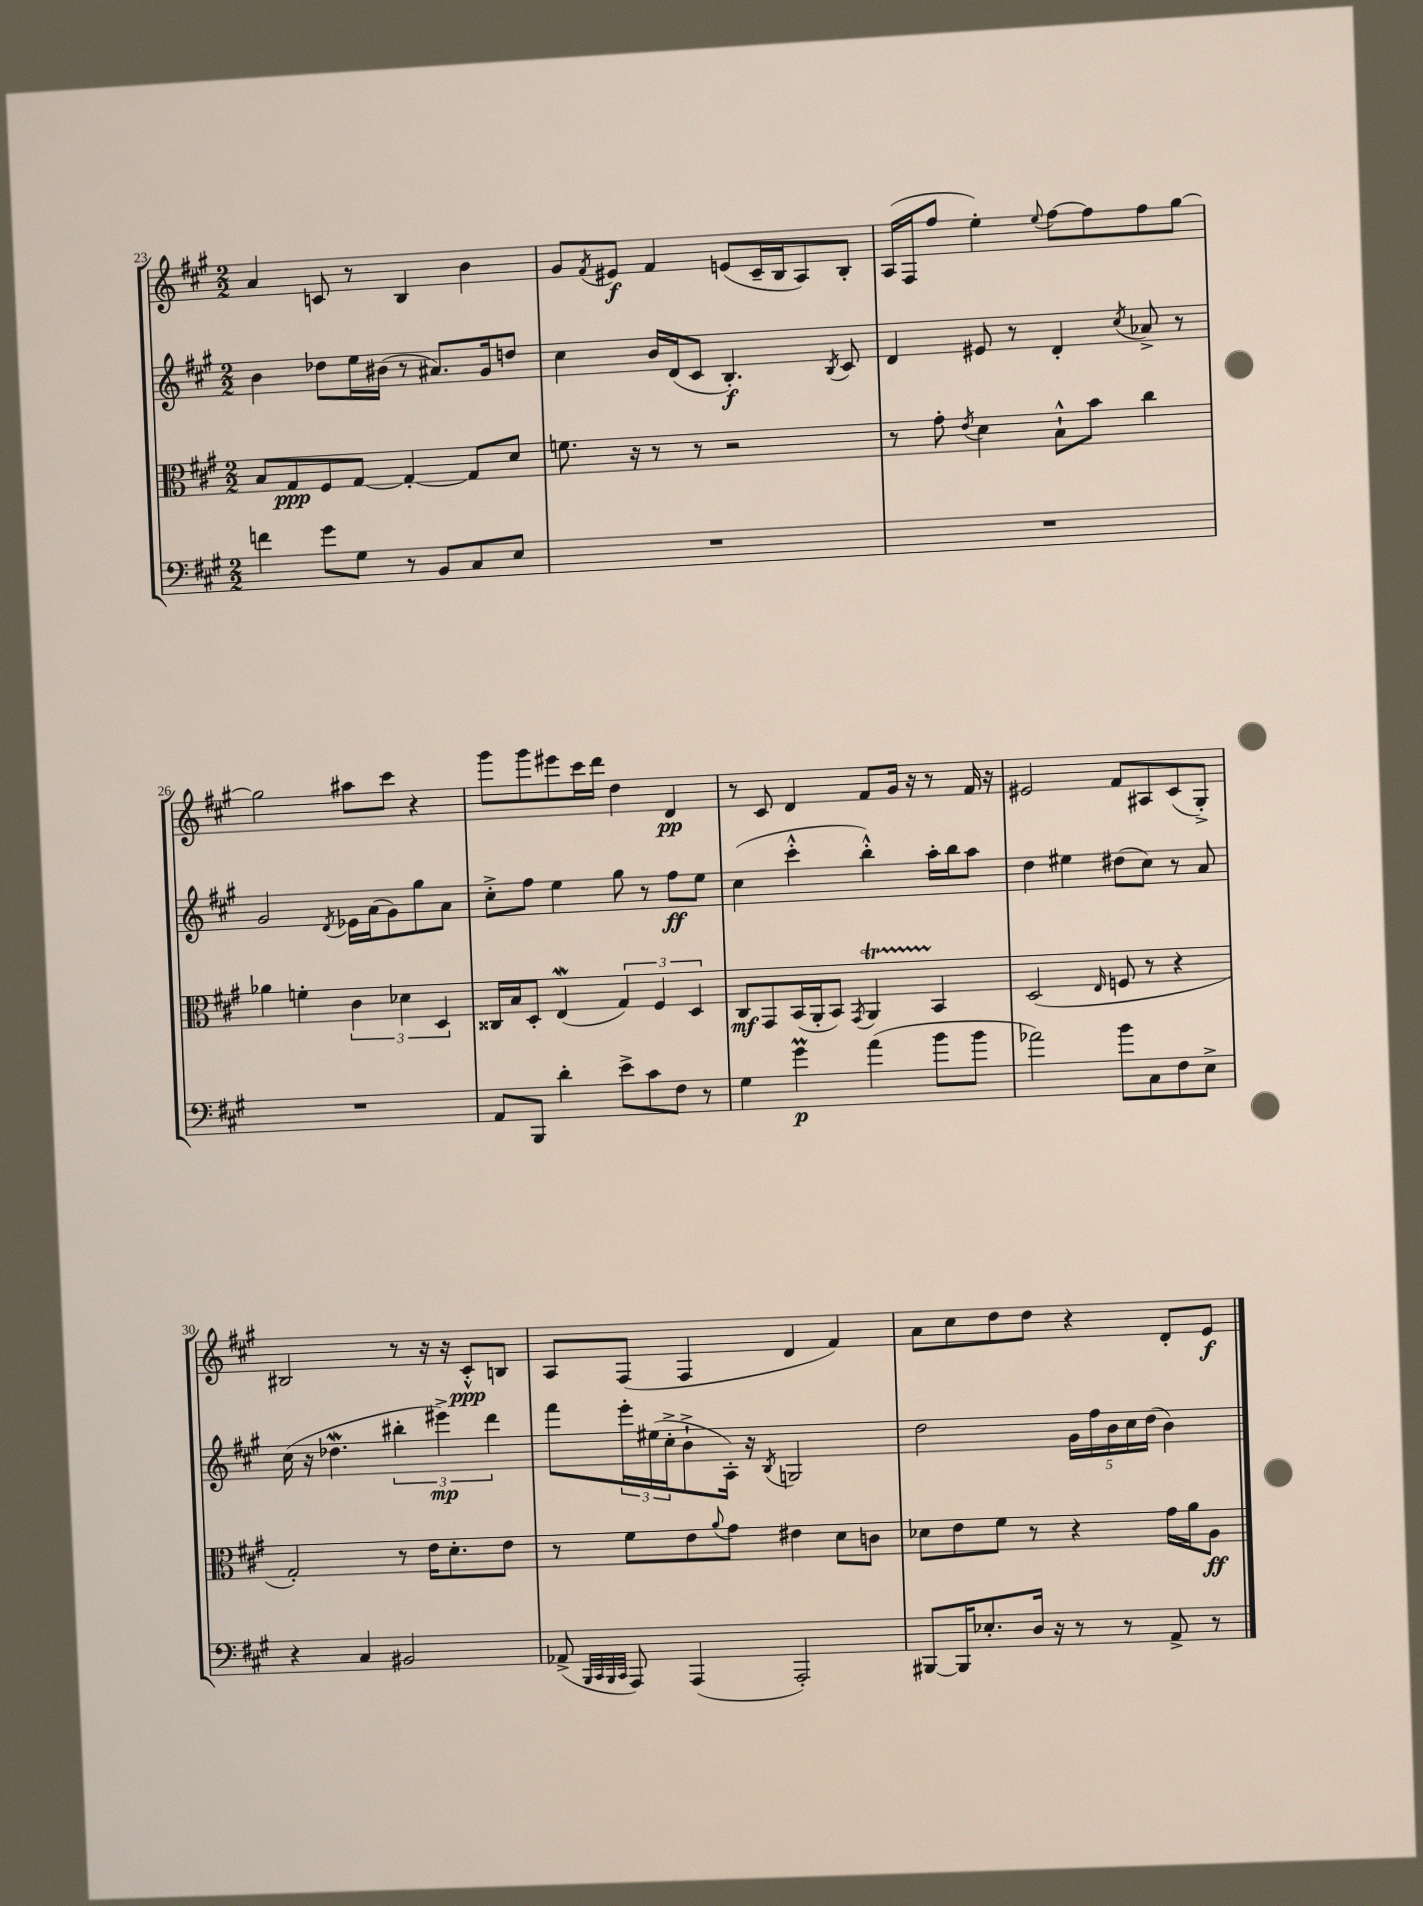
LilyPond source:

<<
\new StaffGroup <<
\new Staff = "s0" {
    \clef treble \key a \major \numericTimeSignature \time 2/2
    a'4 c'8 r8 b4 b'4 |
    gis'8 \acciaccatura { fis'8 } eis'8\f fis'4 e'8( cis'16-- b16 a8) b8-. |
    a16( fis16 fis''8 e''4-.) \appoggiatura { e''8 } fis''8~ fis''8 fis''8 gis''8~ |
    gis''2 ais''8 cis'''8 r4 |
    gis'''8 gis'''8 eis'''8 cis'''16 d'''16 d''4 d'4\pp |
    r8 cis'8 d'4 fis'8 gis'16 r16 r8 fis'16 r16 |
    eis'2 fis'8 ais8 cis'8( gis8-.->) |
    bis2 r8 r16 r16 cis'8-.-^\ppp b8 |
    a8 fis8( fis4 d'4 fis'4) |
    a'8 cis''8 d''8 d''8 r4 d'8-. e'8\f \bar "|." |
}
\new Staff = "s1" {
    \clef treble \key a \major \numericTimeSignature \time 2/2
    b'4 des''8 e''16 bis'16( r8 ais'8.) gis'16 d''8 |
    cis''4 b'16 d'16( cis'8 b4.-.\f) \acciaccatura { b8 } cis'8 |
    d'4 eis'8 r8 d'4-. \acciaccatura { cis''8 } aes'8-> r8 |
    gis'2 \acciaccatura { d'8 } ees'16 a'16( gis'8) gis''8 a'8 |
    cis''8-.-> fis''8 e''4 gis''8 r8 fis''8\ff e''8 |
    cis''4( cis'''4-.-^ b''4-.-^) a''16-. b''16 a''8 |
    d''4 eis''4 dis''8( cis''8) r8 a'8 |
    cis''16( r16 des''4.\mordent \tuplet 3/2 { bis''4-. eis'''4->\mp) d'''4 } |
    fis'''8 \tuplet 3/2 { e'''16-. eis''16( cis''16-.-> } b'8-!-> a16-.) r16 \acciaccatura { b8 } g2 |
    d''2 \tuplet 5/4 { gis'16 fis''16 b'16 cis''16 d''16( } b'4) \bar "|." |
}
\new Staff = "s2" {
    \clef alto \key a \major \numericTimeSignature \time 2/2
    b8 gis8\ppp fis8 gis8~ gis4~-. gis8 d'8 |
    f'8. r16 r8 r8 r2 |
    r8 gis'8-. \acciaccatura { e'8 } d'4 b8-!-^ b'8 cis''4 |
    aes'4 f'4-. \tuplet 3/2 { cis'4 des'4 d4 } |
    cisis16 b16 d8-. e4\mordent( \tuplet 3/2 { gis4) fis4 d4 } |
    cis8\mf gis,8 b,16( a,16-. b,8) \acciaccatura { gis,8 } a,4\startTrillSpan b,4\stopTrillSpan |
    d2( \grace { e16 } f8 r8 r4 |
    gis2-.) r8 e'16 d'8.-. e'8 |
    r8 fis'8 e'8 \appoggiatura { a'8 } gis'8 eis'4 d'8 c'8 |
    des'8 e'8 fis'8 r8 r4 gis'16 a'16 a8\ff \bar "|." |
}
\new Staff = "s3" {
    \clef bass \key a \major \numericTimeSignature \time 2/2
    f'4 gis'8 gis8 r8 b,8 cis8 e8 |
    R1 |
    R1 |
    R1 |
    a,8 b,,8 d'4-. e'8-> cis'8 fis8 r8 |
    gis4 gis'4\prall\p a'4( b'8 b'8 |
    aes'2) b'8 cis8 fis8 e8-> |
    r4 cis4 bis,2 |
    aes,8->( \grace { b,,32 cis,32 b,,32 cis,32 } a,,8) a,,4( a,,2-.) |
    bis,,8~ bis,,16 ees8.-. d16 r16 r8 r8 a,8-> r8 \bar "|." |
}
>>
>>
\layout { \context { \Score currentBarNumber = #23 } }
